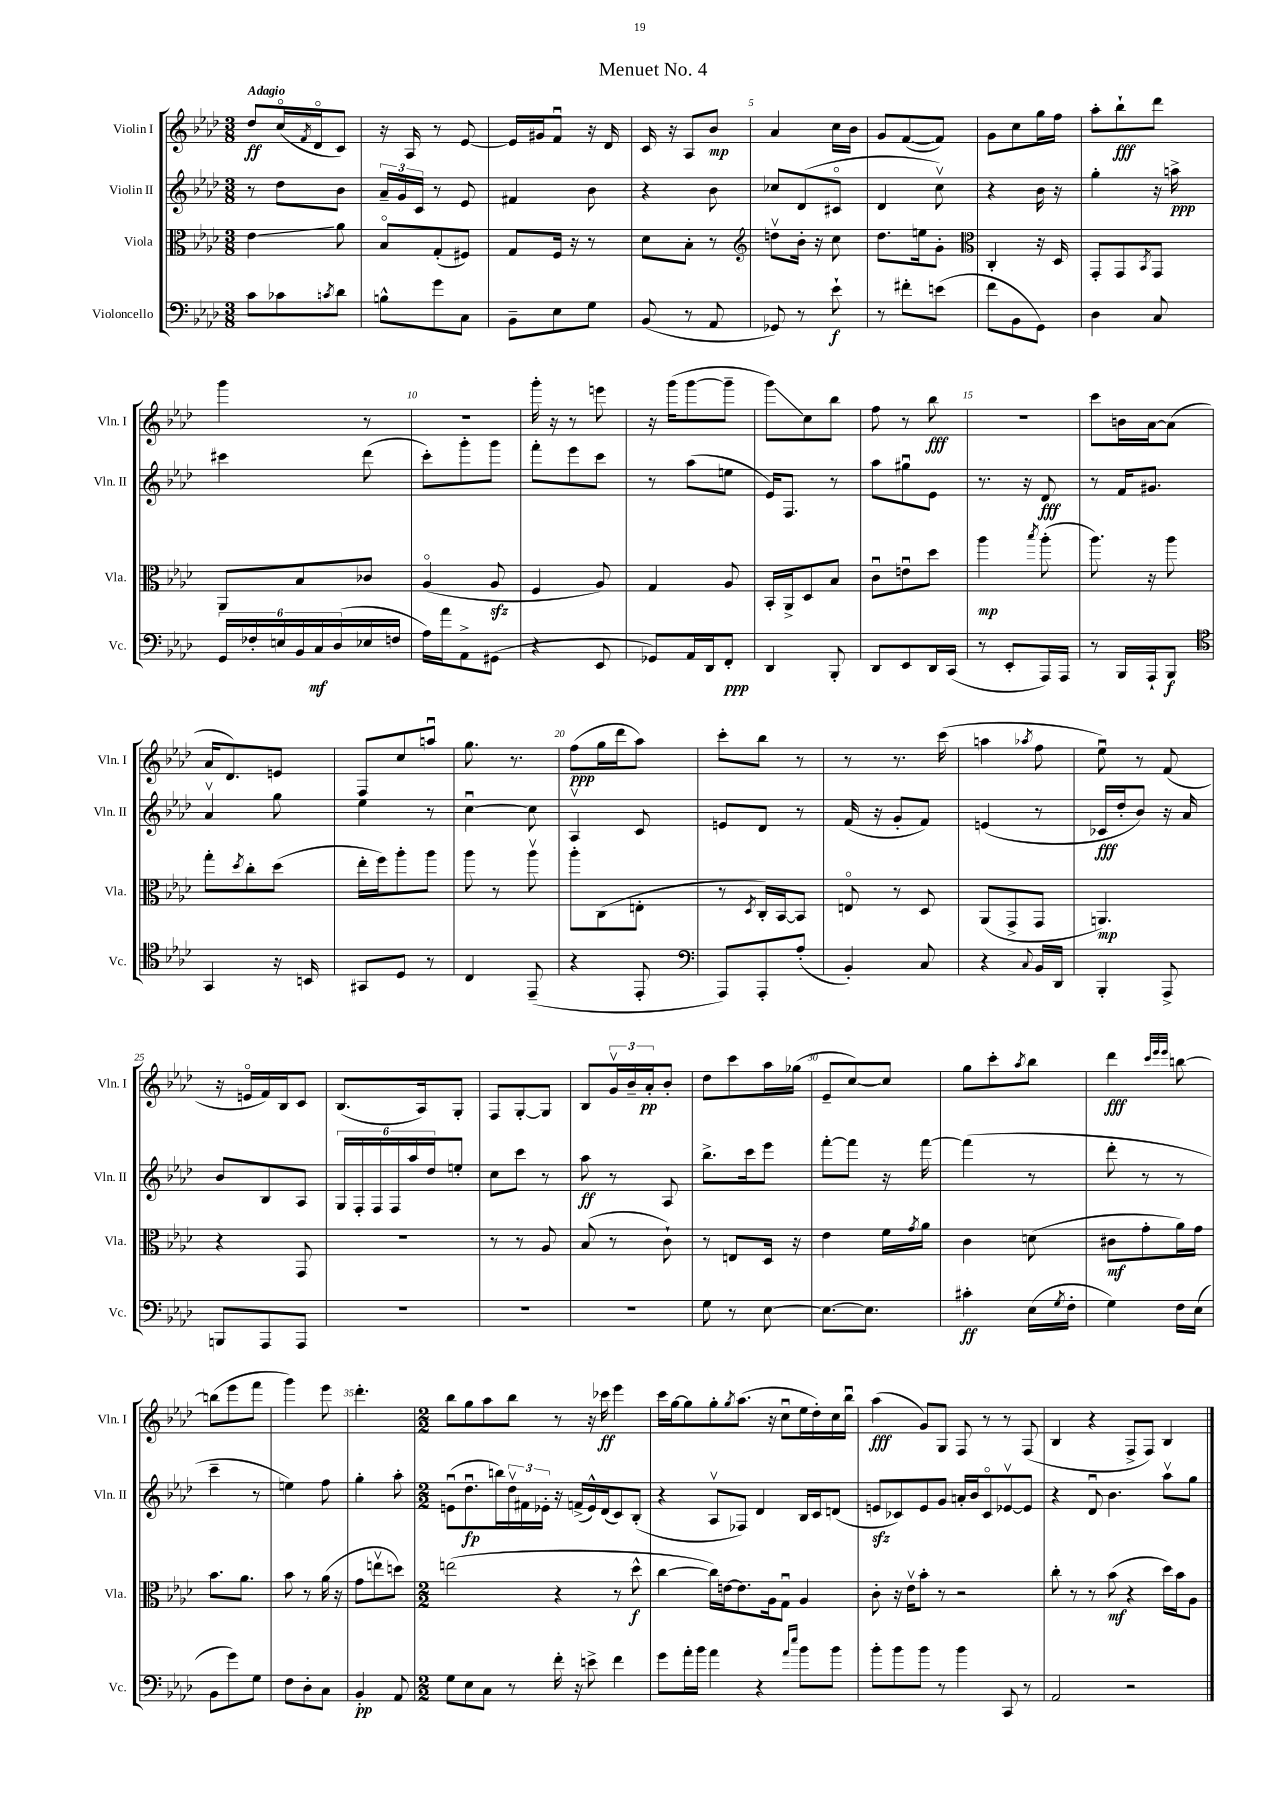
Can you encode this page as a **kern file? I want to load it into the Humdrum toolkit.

**kern	**kern	**kern	**kern
*staff4	*staff3	*staff2	*staff1
*clefF4	*clefC3	*clefG2	*clefG2
*k[b-e-a-d-]	*k[b-e-a-d-]	*k[b-e-a-d-]	*k[b-e-a-d-]
*M3/8	*M3/8	*M3/8	*M3/8
8c\L	4e-\	8r	8dd-/L
8c-\	.	8dd-\L	(16cco/L
.	.	.	8qf/
.	.	.	16d-o/J
8qc/	.	.	.
8d-\J	8a-\	8b-\J	8c/J)
=	=	=	=
8B^^\L	8B-o/L	24a-~/LL	16r
.	.	24g/	.
.	.	.	16A-/
.	.	24c/JJ	.
8g\	(8G'/	8r	8r
8C\J	8F#/J)	8e-/	[8e-/
=	=	=	=
8BB-~\L	8G/L	4f#/	16e-/]LL
.	.	.	16g#/J
8E-\	16F/Jk	.	8fu/J
.	16r	.	.
8G\J	8r	8b-\	16r
.	.	.	16d-/
=	=	=	=
(8BB-/	8d-\L	4r	16c/
.	.	.	16r
8r	8B-'\J	.	8A-/L
8AA-/	8r	8b-\	8b-/J
=	=	=	=
*	*clefG2	*	*
8GG-/)	8ddv\L	8cc-/L	4a-/
8r	16b-'\Jk	(8d-/	.
.	16r	.	.
8e-`\	8cc\	8c#o/J	16cc\LL
.	.	.	16b-\JJ
=	=	=	=
8r	8.dd-\L	4d-/	8g/L
8f#'\L	.	.	([8f/
.	16ee\k	.	.
(8e\J	8g'\J	8ccv\)	8f/]J)
=	=	=	=
*	*clefC3	*	*
8f\L	4C'/	4r	8g\L
8BB-\	.	.	8cc\
8GG\J)	16r	16b-\	16gg\L
.	16D-/	16r	16ff\JJ
=	=	=	=
4D-\	8GG'/L	4gg'\	8aa-'\L
.	8GG/	.	8bb-`\
.	8qBB-/	.	.
8C/	8GG/J	16r	8ddd-\J
.	.	16aa^\	.
=	=	=	=
24GG/LL	8AA-/L	4ccc#\	4ggg\
24F-'/	.	.	.
24E/	.	.	.
24BB-/	8B-/	.	.
24C/	.	.	.
(24D-/	.	.	.
16E-/	8c-/J	(8ddd-\	8r
16F/JJ	.	.	.
=	=	=	=
16A-\LL)	(4A-o/	8ccc'\L)	4.r
16a-\J	.	.	.
8AA-^\	.	8ggg'\	.
(8GG#\J	8A-/	8ggg\J	.
=	=	=	=
4r	4F/	8fff'\L	16ggg'\
.	.	.	16r
.	.	8eee-\	8r
8EE-/	8A-/)	8ccc\J	8eee\
=	=	=	=
8GG-/L)	4G/	8r	16r
.	.	.	(16ggg\LK
16AA-/L	.	(8aa-\L	[8ggg\
16DD-/J	.	.	.
8FF'/J	8A-/	8ee\J	8ggg~\]J
=	=	=	=
4DD-/	16BB-'/LL	16e-/LK)	8ggg\L)
.	16AA-^/J	8.F/J	.
.	8D-/	.	8cc\
8BBB-'/	8B-/J	8r	8bb-\J
=	=	=	=
8DD-/L	8cu\L	8aa-\L	8ff\
8EE-/	8eu\	8gg#u\	8r
16DD-/L	8dd-\J	8e-\J	8bb-\
(16CC/JJ	.	.	.
=	=	=	=
8r	4aa-\	8.r	4.r
8EE-'/L	.	.	.
.	.	16r	.
.	8qbb-/	.	.
16AAA-/L)	(8aa-'\	8d-/	.
16AAA-/JJ	.	.	.
=	=	=	=
8r	8.aa-\)	8r	8ccc\L
16BBB-/LL	.	16f/LK	16b\L
16AAA-`/J	16r	8.g#/J	[16a-\J
8BBB-/J	8aa-\	.	(8a-\]J
=	=	=	=
*clefC4	*	*	*
4GG/	8gg'\L	4a-v/	16a-/LK
.	.	.	8.d-/)
.	8qdd-/	.	.
.	8cc'\	.	.
16r	(8dd-\J	8gg\	8e/J
16BB/	.	.	.
=	=	=	=
8GG#/L	16ee-'\LL	4ee-\	8F/L
.	16ff\J)	.	.
8D-/J	8aa-'\	.	8cc/
8r	8aa-\J	8r	8aau/J
=	=	=	=
4C/	8aa-\	[4ccu\	8.gg\
.	8r	.	.
.	.	.	8.r
(8EE-~/	8aa-v\	8cc\]	.
=	=	=	=
4r	8aa-'\L	4A-v/	(8ff\L
.	(8C\	.	16gg\L
.	.	.	16ddd-\J
8EE-'/	8E'\J	8c/	8aa-\J)
=	=	=	=
*clefF4	*	*	*
8AAA-/L)	8r	8e/L	8ccc'\L
.	8qD-/	.	.
8AAA-'/	16C'/LL)	8d-/J	8bb-\J
.	[16BB-/J	.	.
(8A-'/J	8BB-/]J	8r	8r
=	=	=	=
4BB-'/)	8Eo/	(16f/	8r
.	.	16r	.
.	8r	8g'/L	8.r
8C/	8D-/	8f/J)	.
.	.	.	(16ccc\
=	=	=	=
4r	(8AA-/L	(4e/	4aa\
.	8GG^/	.	.
8qqC/	.	.	8qaa-/
16BB-/LL	8GG/J	8r	8ff\
16DD-/JJ	.	.	.
=	=	=	=
4BBB-'/	4.AA/)	16c-/LL	8ee-u\)
.	.	16dd-'/J	.
.	.	8b-/J)	8r
8AAA-^/	.	16r	(8f/
.	.	16a-/	.
=	=	=	=
8BBB/L	4r	8b-/L	16r
.	.	.	16eo/LL
8AAA-/	.	8B-/	16f/)
.	.	.	16B-/J
8AAA-/J	8GG/	8A-/J	8c/J
=	=	=	=
4.r	4.r	24G/LL	(8.B-/L
.	.	24F'/	.
.	.	24F/	.
.	.	24F/	.
.	.	24aa-/	.
.	.	.	16A-/k)
.	.	24dd-/J	.
.	.	8ee'/J	8G'/J
=	=	=	=
4.r	8r	8cc\L	8F/L
.	8r	8ccc\J	[8G'/
.	8A-/	8r	8G/]J
=	=	=	=
4.r	(8B-/	8aa-\	8B-/L
.	8r	8r	24gv/L
.	.	.	24b-~/
.	.	.	24a-'/J
.	8c`\)	8A-/	8b-'/J
=	=	=	=
8G\	8r	8.bb-^\L	8dd-\L
8r	8E/L	.	8ccc\
.	.	16ccc\k	.
[8E-\	16D-/Jk	8eee-\J	16aa-\L
.	16r	.	(16gg-\JJ
=	=	=	=
8.E-\_L	4e-\	[8fff'\L	8e-~/L
.	.	8fff\]J	[8cc/)
8.E-\]J	.	.	.
.	16f\LL	16r	8cc/]J
.	8qg/	.	.
.	16a-\JJ	[16fff\	.
=	=	=	=
4c#'\	4c\	(4fff\]	8gg\L
.	.	.	8ccc'\
.	.	.	8qaa-/
(16E-\LL	(8d\	8r	8bb-\J
8qG/	.	.	.
16F'\JJ	.	.	.
=	=	=	=
4G\)	8c#\L	8ddd-'\	4ddd-\
.	8g'\	8r	.
.	.	.	32qqccc/LLL
.	.	.	32qqeee-/
.	.	.	32qqeee-/JJJ
16F\LL	16a-\L)	8r	[8bb\
(16E-\JJ	16g\JJ	.	.
=	=	=	=
8BB-\L	8.b-\L	4ccc~\	(8bb\]L
8g\)	.	.	8eee-\
.	8.a-\J	.	.
8G\J	.	8r	8fff\J
=	=	=	=
8F\L	8b-\	4ee\)	4ggg\)
8D-'\	8r	.	.
8C\J	(16a-\	8ff\	8eee-\
.	16r	.	.
=	=	=	=
4BB-'/	8g\L	4gg'\	4.ddd-'\
.	8eev\	.	.
8AA-/	8dd\J)	8aa-'\	.
=	=	=	=
*M2/2	*M2/2	*M2/2	*M2/2
8G\L	(2ee\	(8eu\L	8bb-\L
8E-\	.	8.dd-u\	8gg\
8C\J	.	.	8aa-\
.	.	16bb\L)	.
8r	.	24dd-v\	8bb-\J
.	.	24f#\	.
.	.	24e-'\JJ	.
16f'\	4r	16r	8r
16r	.	(16f^/LL	.
8e^\	.	16e-^^/)	16r
.	.	(16d-/J	16ccc-\
4f\	8r	8c/)	4eee-\
.	8dd-^^\	(8B-'/J	.
=	=	=	=
8g\L	[4cc\	4r	16ccc\LL
.	.	.	[16gg\J
16a-'\L	.	.	8gg\]
16b-\JJ	.	.	.
4a-\	16cc\]LL)	8A-v/L	8gg'\
.	[16e\J	.	.
.	.	.	8qgg/
.	8.e\]	8F-/J)	(8.aa-\J
4r	.	4d-/	.
.	16A-\k	.	16r
.	8Gu\J	.	8ccu\L
16qqa-/LL	.	.	.
16qqee-/JJ	.	.	.
8b-\L	4A-/	16B-/LL	16ee-\L
.	.	16c/J	16dd-'\)
8b-\J	.	(8d/J	16cc\
.	.	.	16bb-u\JJ
=	=	=	=
8b-'\L	8c'\	8e/L	(4aa-\
8b-\	16r	8c-/)	.
.	16e-v\LK	.	.
8b-\J	8b-'\J	8e/	8g/L)
8r	8r	8g/J	8G/J
4b-\	2r	16a'/LL	8F/
.	.	16b-/J	.
.	.	8c-o/	8r
8CC/	.	[8e-v/	8r
8r	.	8e-/]J	(8F/
=	=	=	=
2AA-/	8cc'\	4r	4B-/
.	8r	.	.
.	8r	8d-u/	4r
.	(8b-\	4.b-\	.
2r	4r	.	8F^/L
.	.	.	8F/J)
.	16dd-\LL)	8aa-v\L	4B-/
.	16b-\J	.	.
.	8A-\J	8gg\J	.
==	==	==	==
*-	*-	*-	*-
